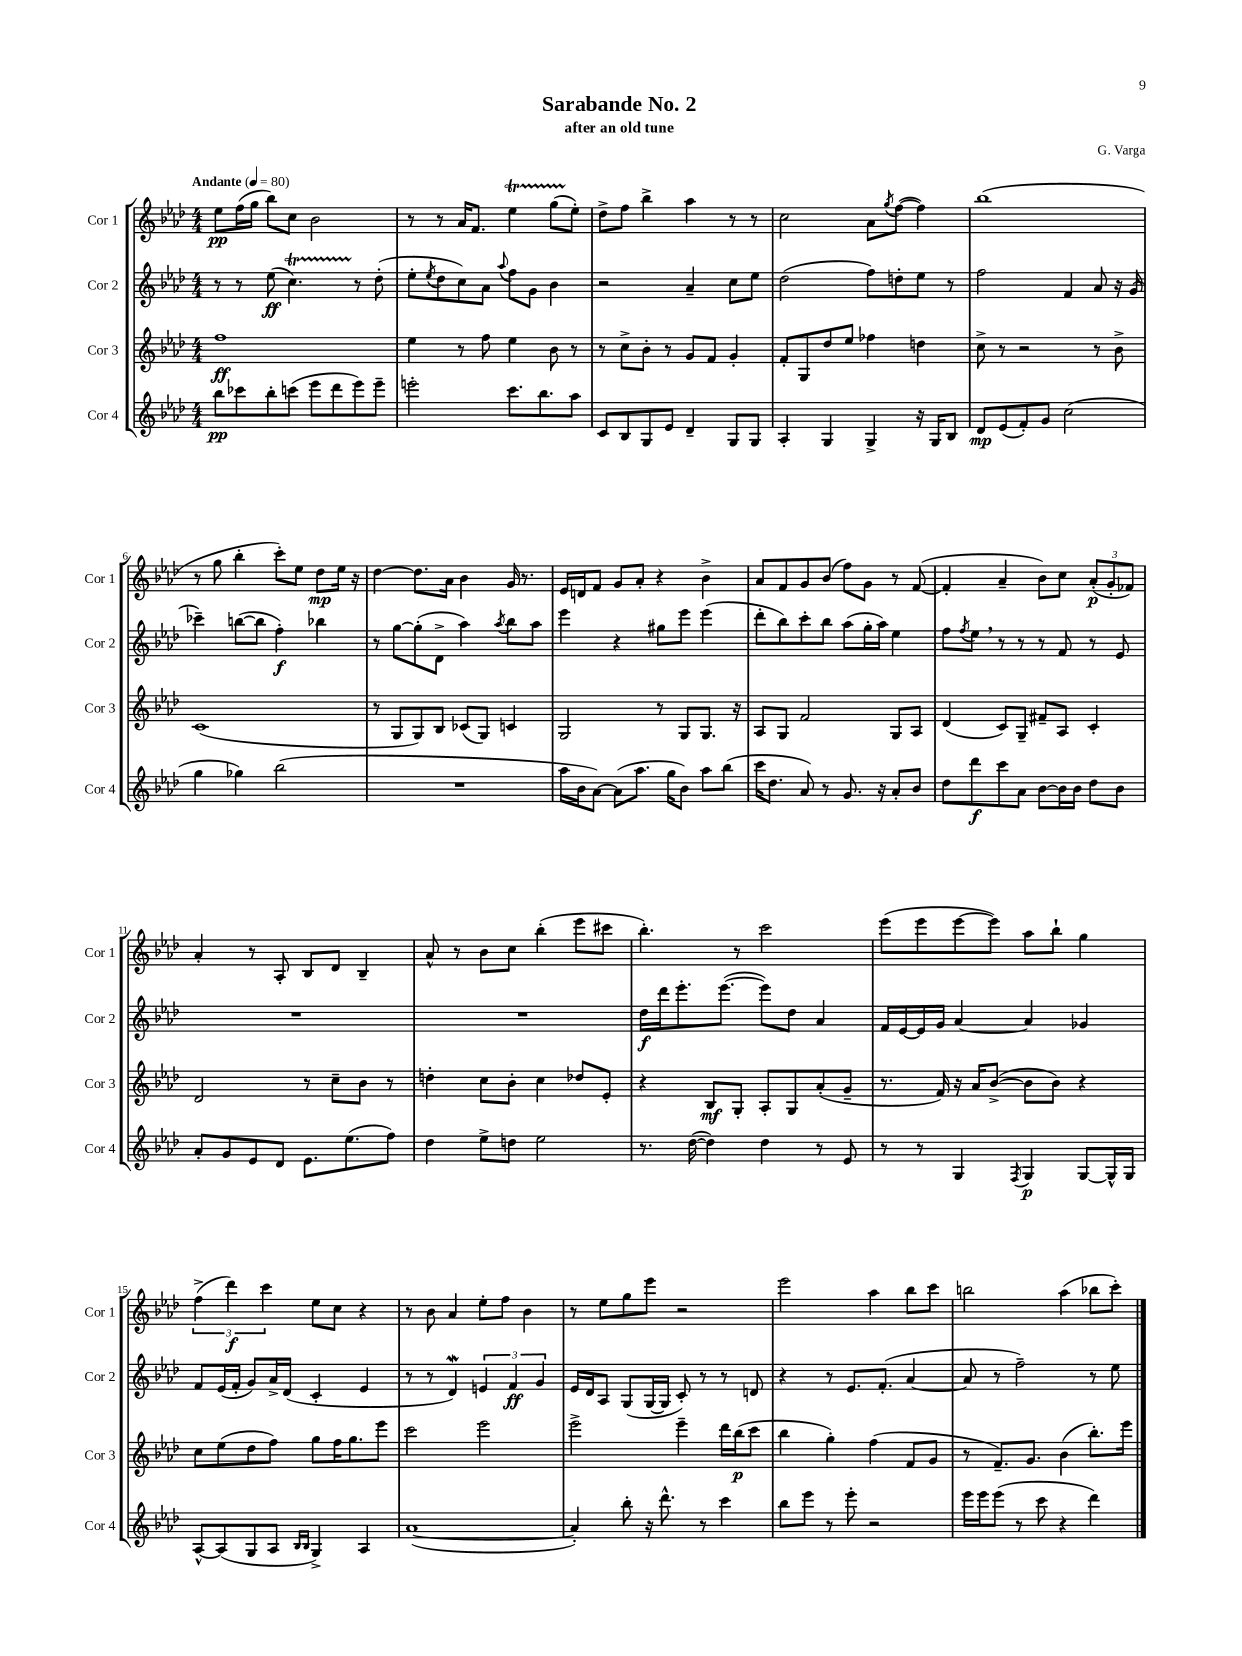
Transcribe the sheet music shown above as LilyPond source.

\header { title = "Sarabande No. 2" composer = "G. Varga" subtitle = "after an old tune" }
<<
\new StaffGroup <<
\new Staff = "s0" \with { instrumentName = "Cor 1" shortInstrumentName = "Cor 1" } {
    \clef treble \key aes \major \numericTimeSignature \time 4/4 \tempo "Andante" 4 = 80
    ees''8\pp f''16( g''16 bes''8) c''8 bes'2 |
    r8 r8 aes'16 f'8. ees''4\startTrillSpan g''8( ees''8-.\stopTrillSpan) |
    des''8-> f''8 bes''4-> aes''4 r8 r8 |
    c''2 aes'8 \acciaccatura { g''8 } f''8~( f''4) |
    bes''1( |
    r8 g''8 bes''4-. c'''8-.) ees''8 des''8\mp ees''16 r16 |
    des''4~ des''8. aes'16 bes'4 g'16 r8. |
    ees'16 d'16 f'8 g'8 aes'8-. r4 bes'4-> |
    aes'8 f'8 g'8 bes'8( f''8) g'8 r8 f'8~( |
    f'4-. aes'4-- bes'8) c''8 \tuplet 3/2 { aes'8-.\p( g'8-. fes'8) } |
    aes'4-. r8 aes8-. bes8 des'8 bes4-- |
    aes'8-^ r8 bes'8 c''8 bes''4-.( ees'''8 cis'''8 |
    bes''4.-.) r8 c'''2 |
    ees'''8( ees'''8 ees'''8~ ees'''8) aes''8 bes''8-! g''4 |
    \tuplet 3/2 { f''4->( des'''4\f) c'''4 } ees''8 c''8 r4 |
    r8 bes'8 aes'4 ees''8-. f''8 bes'4 |
    r8 ees''8 g''8 ees'''8 r2 |
    ees'''2 aes''4 bes''8 c'''8 |
    b''2 aes''4( bes''8 c'''8-.) \bar "|." |
}
\new Staff = "s1" \with { instrumentName = "Cor 2" shortInstrumentName = "Cor 2" } {
    \clef treble \key aes \major \numericTimeSignature \time 4/4
    r8 r8 ees''8\ff( c''4.\startTrillSpan) r8\stopTrillSpan des''8-.( |
    ees''8-. \acciaccatura { ees''8 } des''8 c''8) aes'8 \appoggiatura { aes''8 } f''8 g'8 bes'4 |
    r2 aes'4-- c''8 ees''8 |
    des''2( f''8) d''8-. ees''8 r8 |
    f''2 f'4 aes'8 r16 g'16( |
    ces'''4--) b''8~( b''8 f''4-.\f) bes''4 |
    r8 g''8~ g''8-.( des'8-> aes''4) \acciaccatura { aes''8 } bes''8 aes''8 |
    ees'''4 r4 gis''8 ees'''8 ees'''4( |
    des'''8-. bes''8) c'''8-. bes''8 aes''8( g''16-. aes''16) ees''4 |
    f''8 \acciaccatura { f''8 } ees''8 \breathe r8 r8 r8 f'8 r8 ees'8 |
    R1 |
    R1 |
    des''16\f des'''16 ees'''8.-. ees'''8.~( ees'''8) des''8 aes'4 |
    f'16 ees'16~ ees'16 g'16 aes'4~ aes'4 ges'4 |
    f'8 ees'16( f'16-. g'8) aes'16-> des'16( c'4-. ees'4 |
    r8 r8 des'4\mordent) \tuplet 3/2 { e'4 f'4\ff g'4 } |
    ees'16 des'16 aes8 g8( g16~ g16 c'8-.) r8 r8 d'8 |
    r4 r8 ees'8. f'8.-.( aes'4~ |
    aes'8 r8 f''2--) r8 ees''8 \bar "|." |
}
\new Staff = "s2" \with { instrumentName = "Cor 3" shortInstrumentName = "Cor 3" } {
    \clef treble \key aes \major \numericTimeSignature \time 4/4
    f''1\ff |
    ees''4 r8 f''8 ees''4 bes'8 r8 |
    r8 c''8-> bes'8-. r8 g'8 f'8 g'4-. |
    f'8-. g8 des''8 ees''8 fes''4 d''4 |
    c''8-> r8 r2 r8 bes'8-> |
    c'1( |
    r8 g8 g8) bes8 ces'8( g8) c'4 |
    g2 r8 g8 g8. r16 |
    aes8 g8 f'2 g8 aes8 |
    des'4( c'8) g8-- fis'8-- aes8 c'4-. |
    des'2 r8 c''8-- bes'8 r8 |
    d''4-. c''8 bes'8-. c''4 des''8 ees'8-. |
    r4 bes8\mf g8-. aes8-. g8 aes'8-.( g'8-- |
    r8. f'16) r16 aes'16 bes'8~->( bes'8 bes'8) r4 |
    c''8 ees''8( des''8 f''8) g''8 f''16 g''8. ees'''8 |
    c'''2 ees'''2 |
    ees'''2-> ees'''4-- des'''16 bes''16\p( c'''8 |
    bes''4 g''4-.) f''4( f'8 g'8 |
    r8 f'8.--) g'8. bes'4( bes''8.-.) ees'''16 \bar "|." |
}
\new Staff = "s3" \with { instrumentName = "Cor 4" shortInstrumentName = "Cor 4" } {
    \clef treble \key aes \major \numericTimeSignature \time 4/4
    bes''8\pp ces'''8 bes''8-. c'''8( ees'''8 des'''8 ees'''8) ees'''8-- |
    e'''2-. c'''8. bes''8. aes''8 |
    c'8 bes8 g8 ees'8 des'4-- g8 g8 |
    aes4-. g4 g4-> r16 g16 bes8 |
    des'8\mp ees'8( f'8-.) g'8 c''2( |
    g''4 ges''4) bes''2( |
    R1 |
    aes''16 bes'16 aes'8~) aes'8( aes''8. g''16 bes'8) aes''8 bes''8( |
    c'''16 des''8. aes'8) r8 g'8. r16 aes'8-. bes'8 |
    des''8 des'''8\f c'''8 aes'8 bes'8~ bes'16 bes'16 des''8 bes'8 |
    aes'8-. g'8 ees'8 des'8 ees'8. ees''8.( f''8) |
    des''4 ees''8-> d''8 ees''2 |
    r8. des''16~( des''4) des''4 r8 ees'8 |
    r8 r8 g4 \acciaccatura { f8 } g4\p g8~ g16-^ g16 |
    aes8~-^ aes8( g8 aes8 \grace { bes16 bes16 } g4->) aes4 |
    aes'1~( |
    aes'4-.) bes''8-. r16 des'''8.-^ r8 c'''4 |
    bes''8 ees'''8 r8 ees'''8-. r2 |
    ees'''16 ees'''16 ees'''8( r8 c'''8 r4 des'''4) \bar "|." |
}
>>
>>
